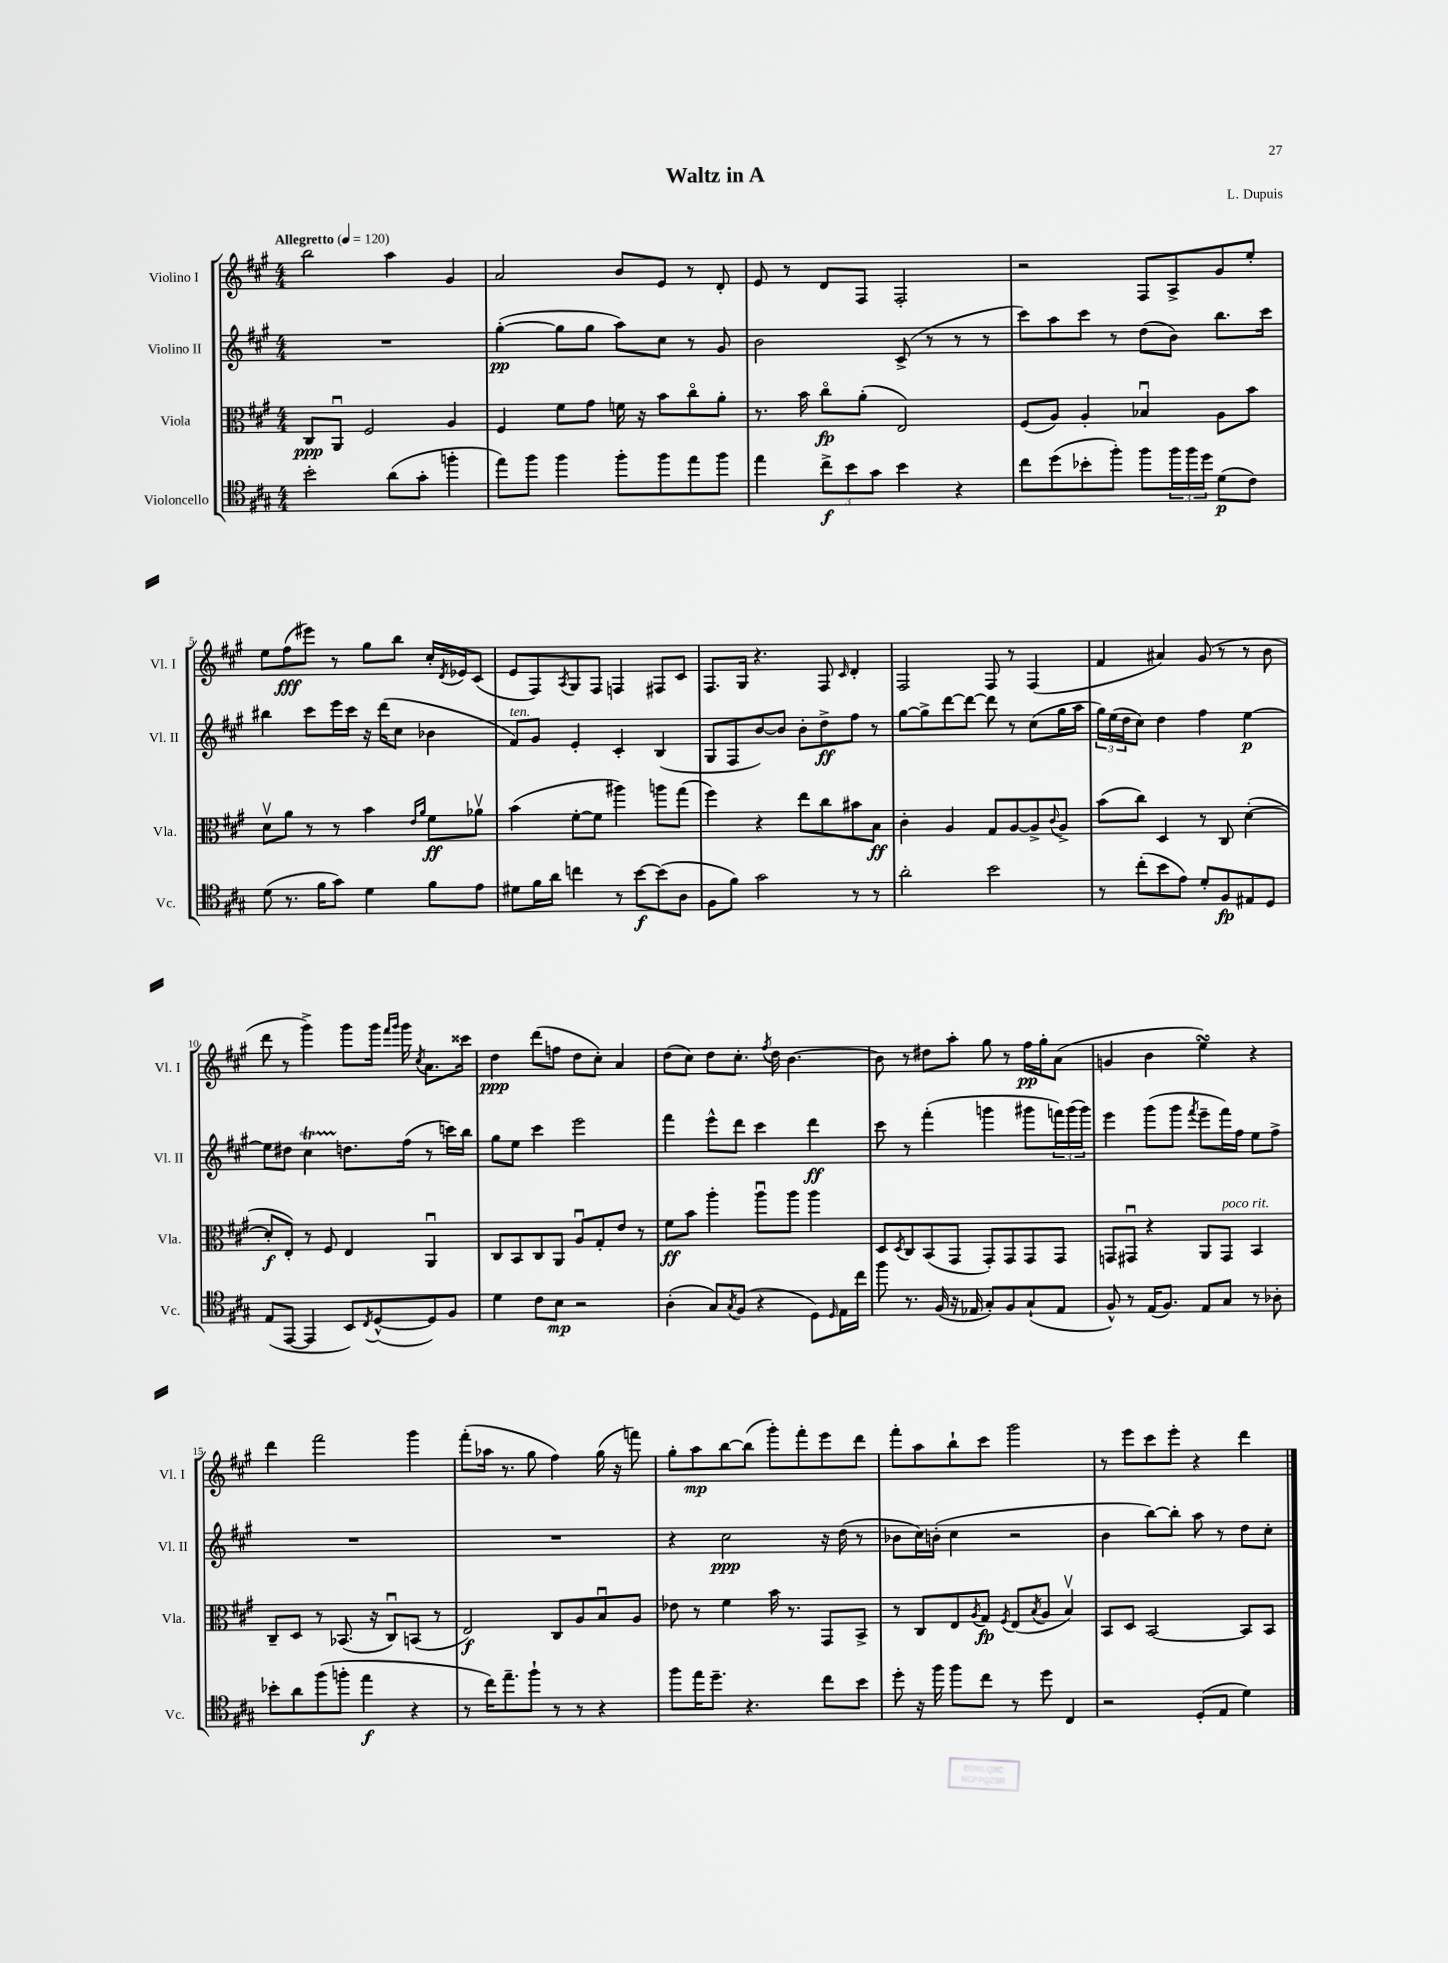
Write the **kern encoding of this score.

**kern	**kern	**kern	**kern
*staff4	*staff3	*staff2	*staff1
*clefC4	*clefC3	*clefG2	*clefG2
*k[f#c#g#]	*k[f#c#g#]	*k[f#c#g#]	*k[f#c#g#]
*M4/4	*M4/4	*M4/4	*M4/4
*MM120	*MM120	*MM120	*MM120
2b'	8C#	1r	2bb
.	8AAu	.	.
.	2F#	.	.
(8a	.	.	4aa
8g#'	.	.	.
4ff'	4A	.	4g#
=	=	=	=
8ee)	4F#	([4gg#'	2a
8ff#	.	.	.
4ff#	8f#	8gg#]	.
.	8g#	8gg#	.
8ff#'	16f	8aa)	8b
.	16r	.	.
8ff#	8b	8cc#	8e
8ee	8cc#o	8r	8r
8ff#	8a'	8g#	8d'
=	=	=	=
4ee	8.r	2b	8e
.	.	.	8r
.	16b	.	.
12cc#^	8cc#o	.	8d
12b	.	.	.
.	(8a'	.	8F#
12g#	.	.	.
4b	2E)	(8c#^	2F#'
.	.	8r	.
4r	.	8r	.
.	.	8r	.
=	=	=	=
8cc#	(8F#	8ccc#)	2r
(8dd	8A)	8aa	.
8b-'	4A'	8ccc#	.
8ff#')	.	8r	.
8ff#	4B-u	(8dd	8F#
24ff#	.	8b)	8A^
24ff#	.	.	.
24dd	.	.	.
(8d	8A	8.bb	8g#
8c#)	8b	.	8ee'
.	.	16ccc#	.
=	=	=	=
(8d	8dv	4bb#	8ee
8.r	8a	.	(8ff#
.	8r	8ccc#	8eee#)
16f#	.	.	.
8g#)	8r	16eee	8r
.	.	16ccc#	.
4d	4b	16r	8gg#
.	.	(16ddd	.
.	.	8cc#	8bb
.	16qqe	.	.
.	16qqa	.	.
8f#	8f#	4b-	16cc#'
.	.	.	8qd
.	.	.	16e-
8e	8a-v	.	(8c#
=	=	=	=
8d#	(4b	8f#)	8e
16f#	.	8g#	8F#)
16a	.	.	.
.	.	.	8qA
4cc	[8f#'	4e'	8G#
.	8f#]	.	8F#
8r	4aa#)	4c#'	4F
[8b	.	.	.
(8b]	8aa	(4B	8F#
8A	(8gg#	.	8c#
=	=	=	=
8F#	4ff#)	8G#	8.F#
8f#)	.	8F#	.
.	.	.	16G#
2g#	4r	[8b)	4.r
.	.	8b]	.
.	8ee	8b'	.
.	8cc#	8dd^	8F#
.	.	.	16qqc#
8r	8b#	8ff#	4d'
8r	8B	8r	.
=	=	=	=
2a'	4c#'	[8gg#	2F#
.	.	8gg#^]	.
.	4A	[8ddd	.
.	.	8ddd_	.
2b	8G#	8ddd]	8F#
.	[8A	8r	8r
.	8A^]	(8cc#	(4F#
.	8qqc#	.	.
.	8A^	16gg#	.
.	.	16aa	.
=	=	=	=
8r	(8b	24gg#)	4f#
.	.	(24ee	.
.	.	24dd	.
(8cc#'	8cc#)	8cc#)	.
8b	4D	4dd	4a#)
8e)	.	.	.
8d'	8r	4ff#	(8g#
8F#	8C#	.	8r
8E#	([4d'	[4ee	8r
8D	.	.	8b
=	=	=	=
(8E	8d']	8ee]	8ddd
[8EE	8E')	8dd#	8r
4EE]	8r	4cc#	4ggg#^)
.	8F#	.	.
8BB)	4E	8.dd	8ggg#
8qC#	.	.	.
([8D^^	.	.	16ggg#
.	.	.	16qqfff#
.	.	.	16qqggg#
.	.	(16ff#	16ggg#
.	.	.	8qcc#
8D])	4AAu	8r	8.a
8F#	.	16ccc)	.
.	.	16bb	16ccc##
=	=	=	=
4d	8C#	8gg#	4dd
.	8BB	8ee	.
8c#	8C#	4ccc#	(8ddd
8B	8AA	.	8ff
2r	8Au	2eee	8dd
.	8G#'	.	8cc#')
.	8e	.	4a
.	8r	.	.
=	=	=	=
(4A'	8f#	4fff#	(8dd
.	8b	.	8cc#)
8G#)	4aa'	8eee^^	8dd
8qG#	.	.	.
(8F#	.	8ddd	8.cc#'
4r	8aau	4ccc#	.
.	.	.	8qff#
.	.	.	16dd
.	8aa	.	[4.b
8D)	4aa	4ddd	.
16qqD	.	.	.
16E	.	.	.
16cc#	.	.	.
=	=	=	=
8ff#	8D	8ccc#	8b]
.	8qD	.	.
8.r	8C#	8r	8r
.	(8BB	(4fff#'	8dd#
(16F#	.	.	.
16r	8GG#	.	8aa'
16E-	.	.	.
8G#')	8GG#')	4ggg	8gg#
8F#	8GG#	.	8r
(8G#`	8GG#	8ggg#	16ff#
.	.	.	16gg#'
8E-	8GG#	24fff)	(8a
.	.	(24ggg#	.
.	.	24ggg#)	.
=	=	=	=
8F#^^)	8GG	4eee	4g
8r	8GG#u	.	.
(16E	4r	(8ggg#	4b
8.F#)	.	.	.
.	.	8ggg#	.
.	.	8qfff#	.
8E	8AA	8eee~	4ee)
8G#	8GG#	16fff#)	.
.	.	16ff#	.
8r	4BB	8ee	4r
8A-'	.	8ff#^	.
=	=	=	=
8b-'	8C#~	1r	4ddd
8a	8D	.	.
(8ff#	8r	.	2fff#
8ff'	(8.BB-	.	.
4ee	.	.	.
.	16r	.	.
.	8C#u)	.	.
4r	(8BB	.	4ggg#
.	8r	.	.
=	=	=	=
8r	2E)	1r	(8fff#'
16cc#)	.	.	16aa-
8.ee~	.	.	8.r
8ff#`	.	.	8gg#
8r	8C#	.	4ff#)
8r	8A	.	.
4r	8Bu	.	(16gg#
.	.	.	16r
.	8A	.	8fff)
=	=	=	=
8ff#	8e-	4r	8gg#'
16ee	8r	.	8aa
8.dd~	.	.	.
.	4f#	2cc#	[8bb
4.r	.	.	(8bb]
.	16b	.	8ggg#')
.	8.r	.	.
.	.	.	8fff#'
8cc#	8GG#	16r	8eee
.	.	(16dd	.
8b	8BB^	8r	8ddd
=	=	=	=
8dd'	8r	8b-	8fff#'
16r	8C#	16cc#)	8aa
16ff#	.	(16b'	.
8ff#	8E	4cc#	8bb`
.	8qA	.	.
8cc#	8G#	.	8ccc#
.	8qF#	.	.
8r	(8E	2r	2ggg#
.	8qB	.	.
8dd	8A	.	.
4C#	4Bv)	.	.
=	=	=	=
2r	8BB	4b	8r
.	8D	.	8eee
.	[2BB	[8bb)	8ccc#
.	.	8bb']	8eee'
(8D'	.	8aa	4r
8E	.	8r	.
4d)	8BB]	8dd	4ddd
.	8BB	8cc#'	.
==	==	==	==
*-	*-	*-	*-
